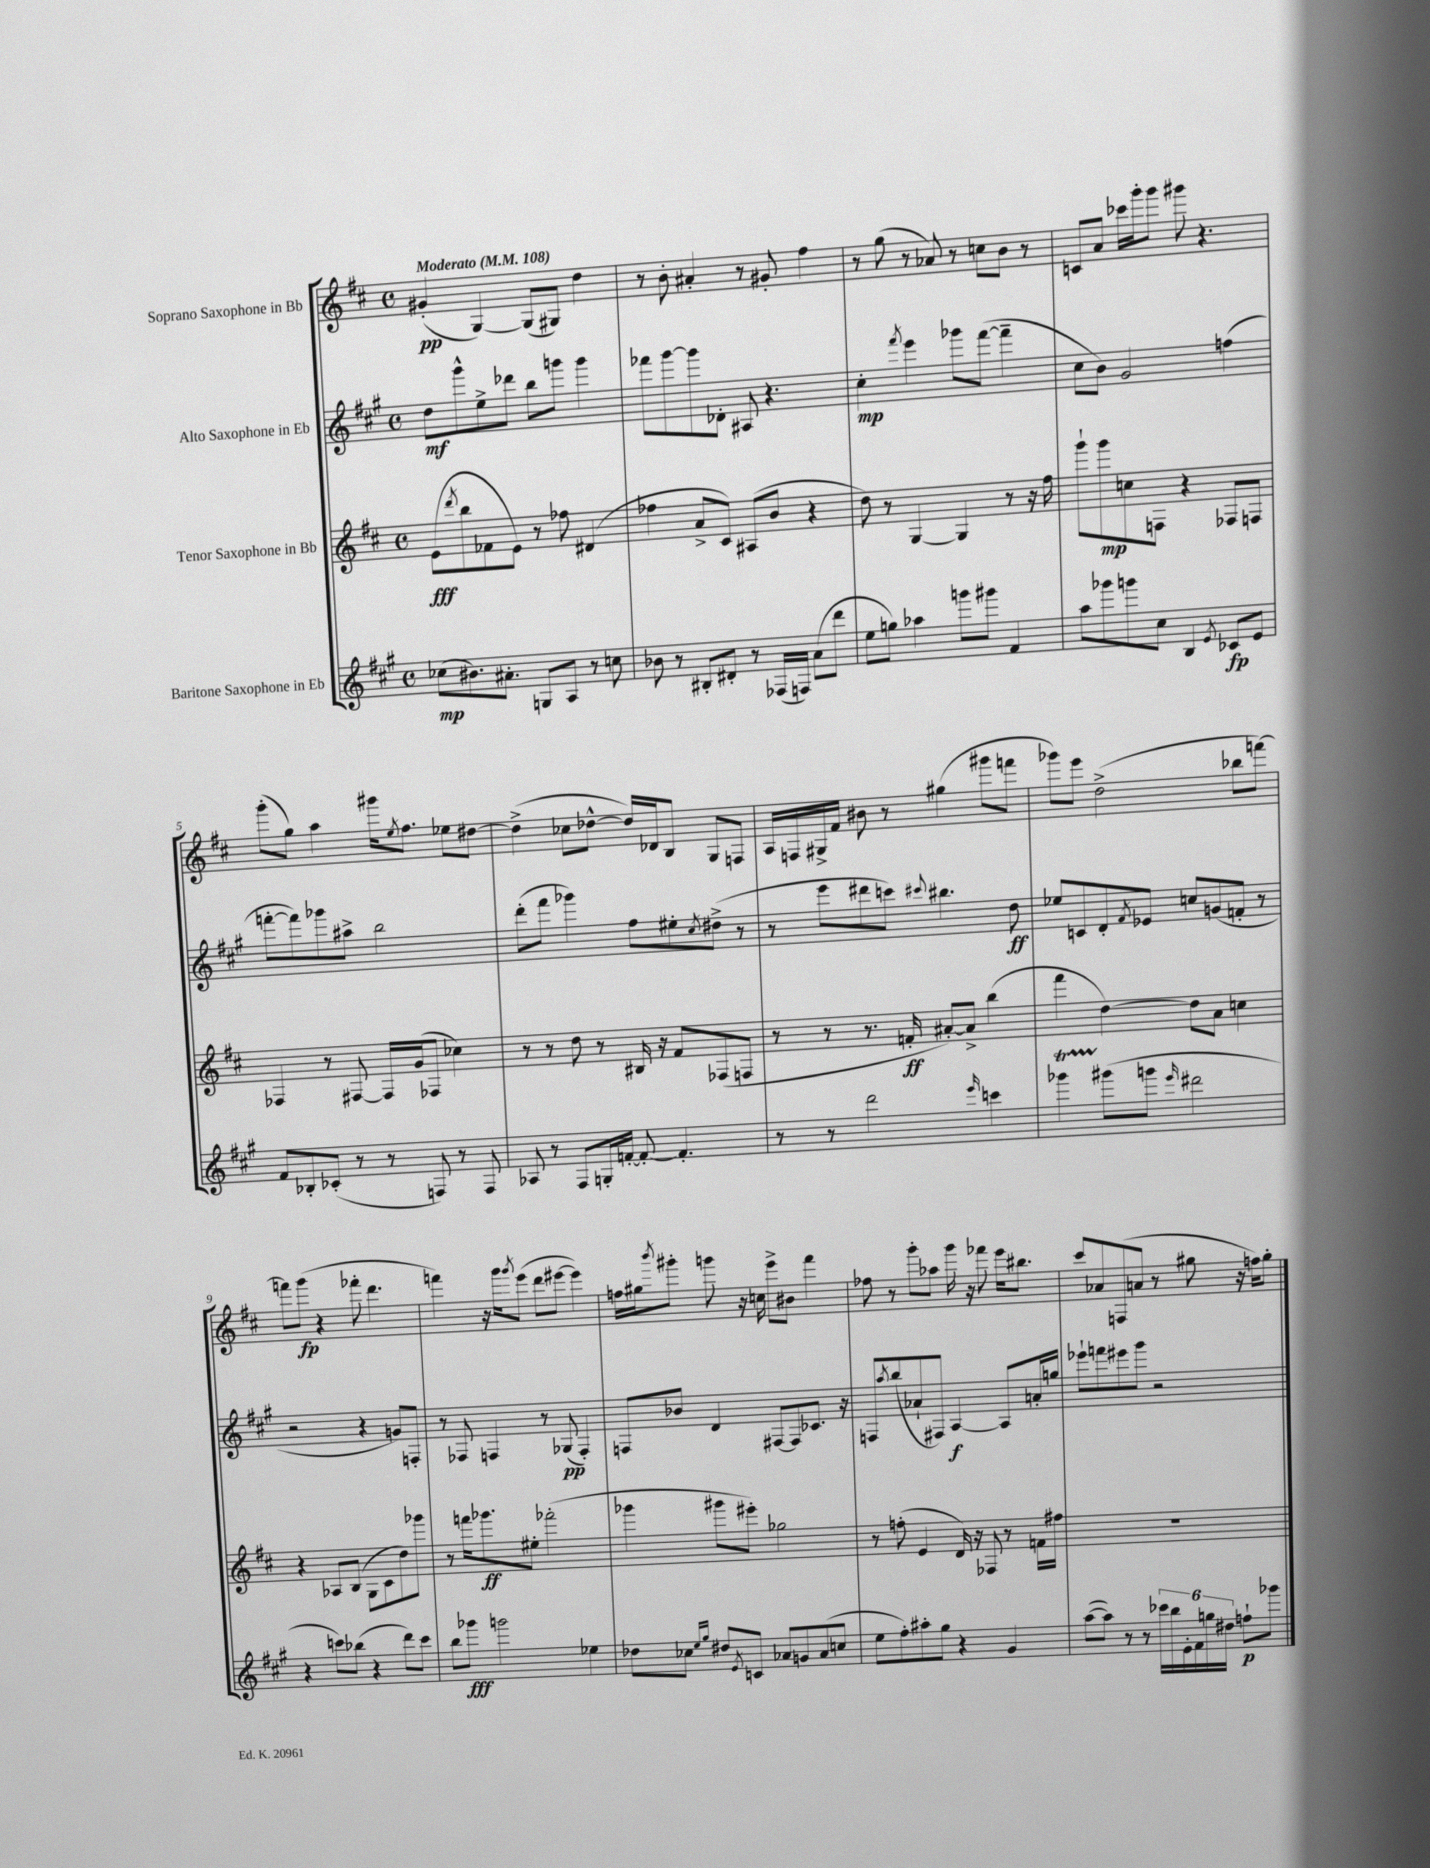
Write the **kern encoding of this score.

**kern	**kern	**kern	**kern
*staff4	*staff3	*staff2	*staff1
*clefG2	*clefG2	*clefG2	*clefG2
*k[f#c#g#]	*k[f#c#]	*k[f#c#g#]	*k[f#c#]
*M4/4	*M4/4	*M4/4	*M4/4
*met(c)	*met(c)	*met(c)	*met(c)
*MM108	*MM108	*MM108	*MM108
(8cc-	(8e	8dd	(4g#'
.	8qddd	.	.
8.b#)	8bb	8ggg#^^	.
.	8f-	8ee^	[4G)
8.a#'	.	.	.
.	8e)	8ddd-	.
8G	8r	8bb	(8G]
8A	8ff-	8ggg	8G#)
8r	(4d#	4ggg	4dd
8cc	.	.	.
=	=	=	=
8b-	4ff-	8fff-	8r
8r	.	[8ggg#	8b'
8B#'	8a^	8ggg#]	4a#'
8d#'	8c#)	8d-'	.
8r	(8A#	8A#	8r
(16F-	8b	4.r	8g#'
16F)	.	.	.
(8a	4r	.	4ff#
8ddd	.	.	.
=	=	=	=
8ee	8dd)	4cc#'	8r
8gg)	8r	.	(8gg
.	.	8qfff#	.
4aa-	[4G	4eee	8r
.	.	.	8a-)
8ggg	4G]	8ggg-	8r
8ggg#	.	([8fff#	8cc
4f#	8r	4fff#~]	8b
.	16r	.	8r
.	16ff#	.	.
=	=	=	=
8aa	8ggg`	8cc#	8c
8ggg-	8ggg	8b)	8a
8ggg	8cc	2g#	16ccc-
.	.	.	16ggg'
8cc#	8F	.	8ggg
4B	4r	.	8ggg#
.	.	.	4.r
8qe	.	.	.
8c-	8F-	(4ff	.
8e	8F	.	.
=	=	=	=
8f#	4F-	[8fff'	(8ggg'
8B-'	.	8fff])	8gg)
(8c-'	8r	8ggg-	4aa
8r	[8F#	8aa#^	.
8r	16F#]	2bb	16ggg#
.	.	.	8qee
.	(16g	.	8.ff#
8F)	8F-	.	.
8r	4cc-)	.	8ee-
8F	.	.	[8dd#
=	=	=	=
8A-	8r	(8ddd'	(4dd#^]
8r	8r	8fff#	.
8F#	8dd	4ggg-)	8cc-
16G'	8r	.	[8dd-^^
[16f'	.	.	.
8f'_	16B#	8ff#	16dd-])
.	16r	.	16d-
4.f']	8f#	8ee#'	8B
.	.	8qcc#	.
.	(8F-	(8dd#^	8G
.	8F	8r	8F
=	=	=	=
8r	8r	8r	16A
.	.	.	16F
8r	8r	8eee	16G#^
.	.	.	16f#
2ddd	8.r	8ddd#	8b#
.	.	8ccc)	8r
.	16f'	.	.
.	.	8qqccc#	.
.	[8a#')	4.bb#	(4gg#
.	8a#^]	.	.
16qqeee	.	.	.
4ccc	(4bb	.	8ggg#
.	.	8dd	8fff
=	=	=	=
4ggg-	4fff#	8ee-	8ggg-)
.	.	8c	8eee
(8ggg#	[4dd)	8d'	(2dd^
.	.	8qf#	.
8ggg	.	8e-	.
16qqeee	.	.	.
2ddd#	8dd]	8cc	.
.	8a	(8g	.
.	4cc	8f'	8bb-
.	.	8r	[8fff)
=	=	=	=
4r	4r	2r	8fff]
.	.	.	(8ggg
8ccc)	8A-	.	4r
(8bb-	(8B	.	.
4r	8G	4r	8fff-'
.	8c#	.	4.ddd
8ddd)	8dd)	8g)	.
8ccc	8ggg-	8F'	.
=	=	=	=
8bb	8r	8r	4fff)
8ggg-	16fff	8F-	.
.	8.ggg-	.	.
2ggg	.	4F	16r
.	.	.	16ggg
.	.	.	8qggg
.	8ee#'	.	(8eee
.	(2fff-'	8r	8ddd
.	.	(8G-	[8eee#
4ee-	.	4F')	4eee#])
=	=	=	=
8dd-	4ggg-	8F	16ff
.	.	.	16gg#
.	.	.	8qbbb
8cc-	.	8b-	8ggg#'
16qqee	.	.	.
16qqgg#	.	.	.
8dd#	8ggg#	4d	8ggg
8qe	.	.	.
8c	8eee#')	.	16r
.	.	.	16cc
8a-	2gg-	[8F#	8eee^
8g	.	8F#]	8b#
(8a-	.	8.c-	4fff#
8cc	.	.	.
.	.	16r	.
=	=	=	=
8ee	8r	8F	8ff-
.	.	8qaa	.
8ff#')	(8ff'	(8bb	8r
8aa#'	4e	8a-`	8ggg'
8gg#	.	8F#)	8aa-
4r	16d)	[4A	16ggg
.	16r	.	16r
.	8F-	.	8fff-
4g#	8r	8A]	16eee
.	.	.	8.bb#
.	16f	16a'	.
.	16ff#	16gg	.
=	=	=	=
([8aa	1r	8eee-`	8ccc#
8aa])	.	8fff	8a-
8r	.	8eee#	(8F
8r	.	8ggg#	8a
24ccc-	.	2r	8r
24bb	.	.	.
24e'	.	.	.
24f#	.	.	8gg#
24gg	.	.	.
24dd#	.	.	.
8ff`	.	.	16r
.	.	.	16ff)
8ggg-	.	.	8gg#'
==	==	==	==
*-	*-	*-	*-
